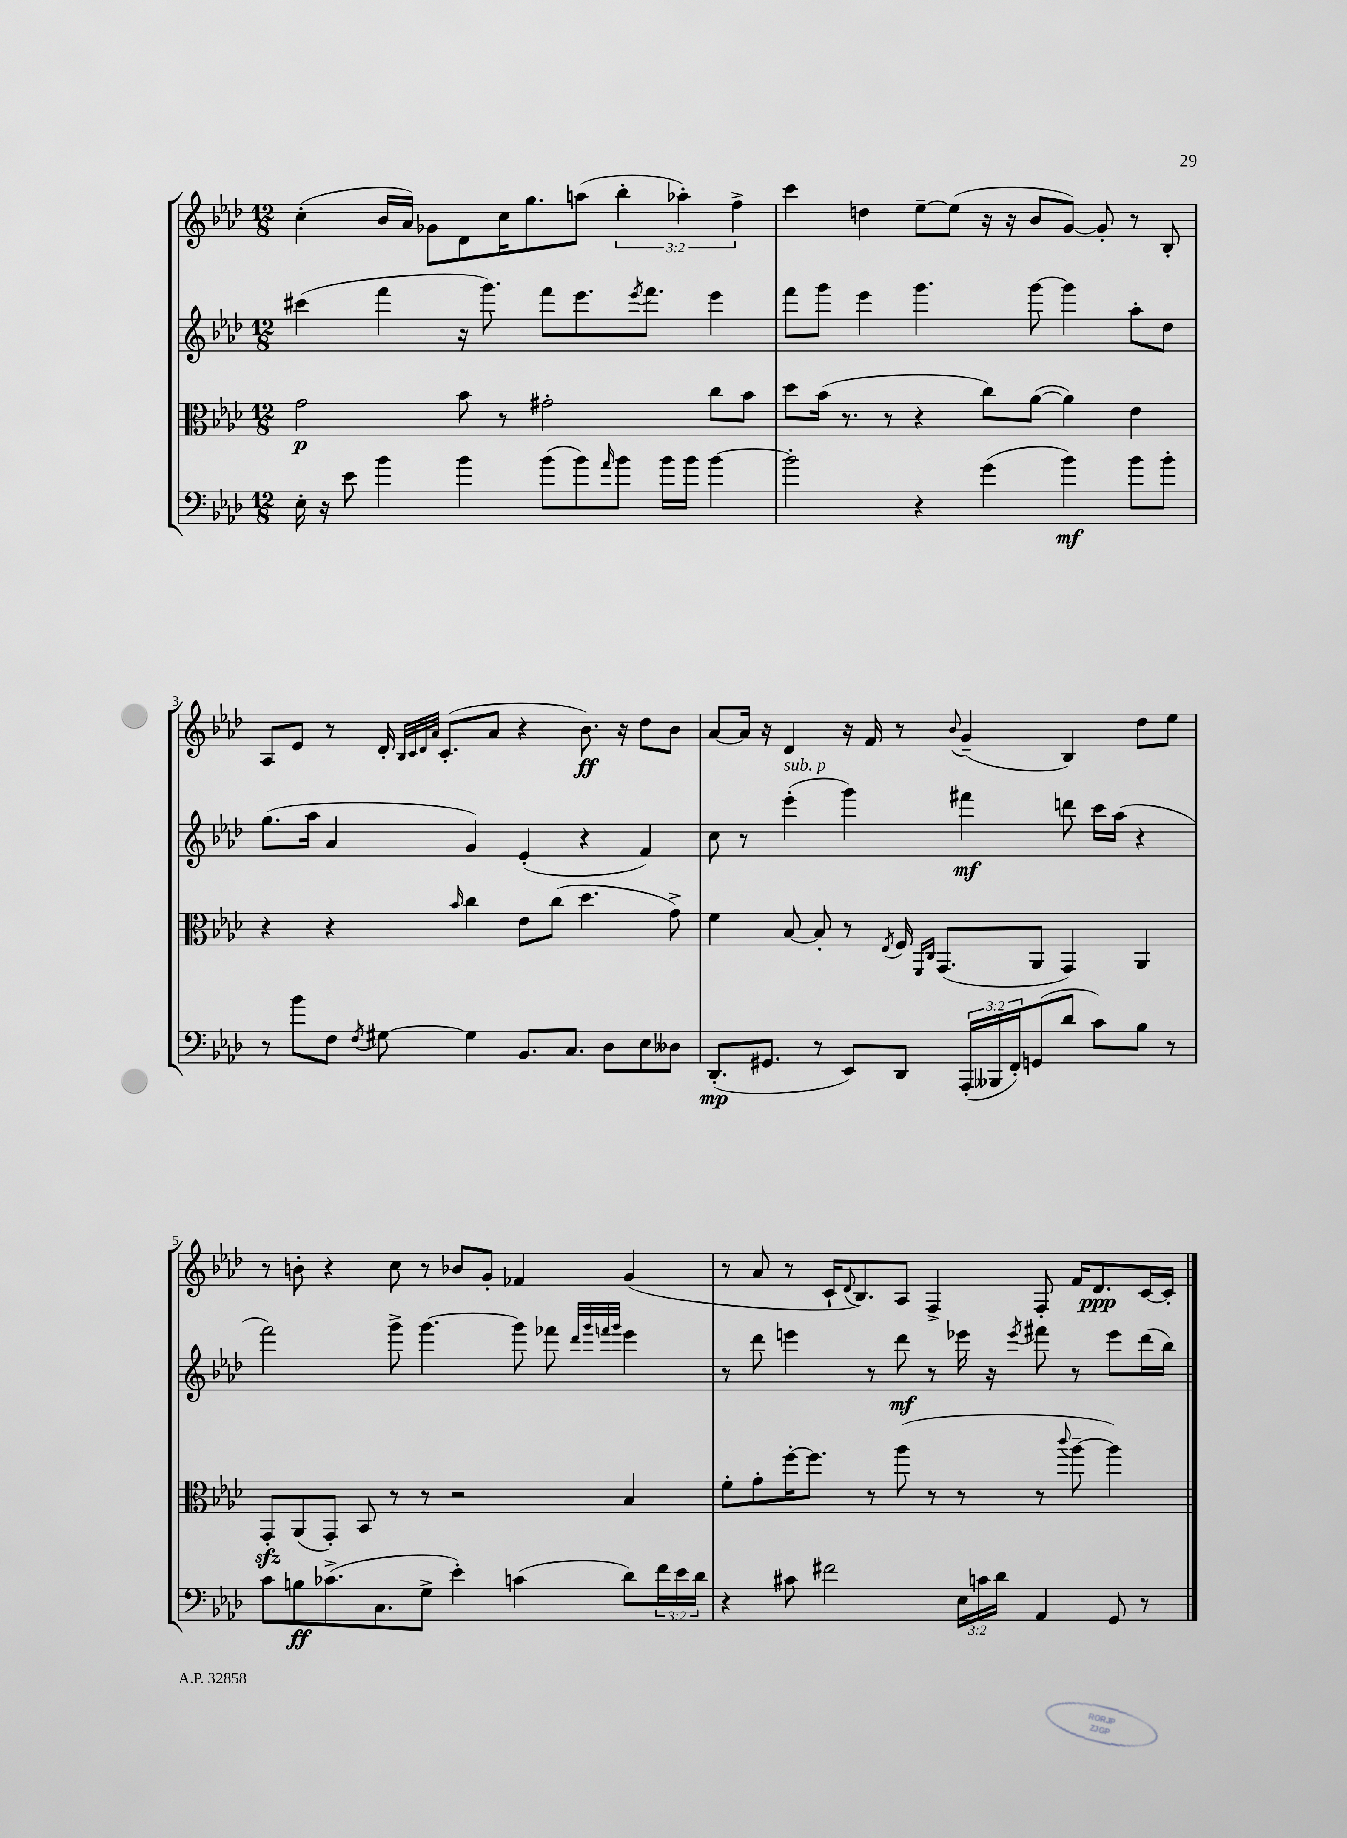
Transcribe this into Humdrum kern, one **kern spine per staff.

**kern	**kern	**kern	**kern
*staff4	*staff3	*staff2	*staff1
*clefF4	*clefC3	*clefG2	*clefG2
*k[b-e-a-d-]	*k[b-e-a-d-]	*k[b-e-a-d-]	*k[b-e-a-d-]
*M12/8	*M12/8	*M12/8	*M12/8
16E-'	2g	(4ccc#	(4cc'
16r	.	.	.
8e-	.	.	.
4b-	.	4fff	16b-
.	.	.	16a-)
.	.	.	8g-
4b-	8b-	16r	8d-
.	.	8.ggg)	.
.	8r	.	16cc
.	.	.	8.gg
(8b-	2g#'	8fff	.
8b-)	.	8.eee-	(8aa
16qqa-	.	.	.
8b-	.	.	6bb-'
.	.	8qeee-	.
.	.	8.fff	.
16b-	.	.	.
.	.	.	6aa-')
16b-	.	.	.
[4b-	8cc	4eee-	.
.	.	.	6ff^
.	8b-	.	.
=	=	=	=
2b-']	8dd-	8fff	4ccc
.	(16b-	8ggg	.
.	8.r	.	.
.	.	4eee-	4dd
.	8r	.	.
4r	4r	4.ggg	[8ee-~
.	.	.	(8ee-]
(4g	8cc)	.	16r
.	.	.	16r
.	([8a-	[8ggg	8b-
4b-)	4a-])	4ggg]	[8g)
.	.	.	8g']
8b-	4e-	8aa-'	8r
8b-'	.	8dd-	8B-'
=	=	=	=
8r	4r	(8.gg	8A-
8b-	.	.	8e-
.	.	16aa-	.
8F	4r	4a-	8r
8qF	.	.	.
[8G#	.	.	16d-'
.	.	.	32qqB-
.	.	.	32qqc
.	.	.	32qqd-
.	.	.	32qqa-
.	.	.	(8.c'
.	16qqb-	.	.
4G#]	4cc	4g)	.
.	.	.	8a-
8.BB-	8e-	(4e-'	4r
.	(8cc	.	.
8.C	.	.	.
.	4.dd-	4r	8.b-)
8D-	.	.	.
.	.	.	16r
8E-	.	4f)	8dd-
8D--	8g^)	.	8b-
=	=	=	=
(8.DD-'	4f	8cc	[8a-
.	.	8r	16a-]
8.GG#	.	.	16r
.	[8B-	(4eee-'	4d-
8r	8B-']	.	.
8EE-)	8r	4ggg)	16r
.	.	.	16f
.	8qE-	.	.
8DD-	16F	.	8r
.	16qqFF	.	.
.	16qqC	.	.
.	(8.GG	.	.
.	.	.	8qqb-
(24AAA-'	.	4fff#	(4g~
24BBB--	.	.	.
24FF')	.	.	.
(8GG	8AA-	.	.
8d-	4GG)	8ddd	4B-)
8c)	.	16ccc	.
.	.	(16aa-	.
8B-	4AA-	4r	8dd-
8r	.	.	8ee-
=	=	=	=
8c	8GG'	2fff)	8r
8B	(8AA-	.	8b'
(8.c-^	8GG')	.	4r
.	8BB-	.	.
8.C	.	.	.
.	8r	8ggg^	8cc
8G^	8r	[4.ggg	8r
4e-')	2r	.	8b-
.	.	.	8g'
(4c	.	8ggg]	4f-
.	.	8fff-	.
.	.	32qqddd-	.
.	.	32qqggg	.
.	.	32qqfff	.
.	.	32qqggg	.
8d-)	4B-	4eee-	(4g
24f	.	.	.
24e-	.	.	.
24d-	.	.	.
=	=	=	=
4r	8f'	8r	8r
.	8g'	8ddd-	8a-
8c#	[16ff'	4eee	8r
.	8.ff]	.	.
2f#	.	.	16c`
.	.	.	8qqd-
.	.	.	8.B-)
.	8r	8r	.
.	(8aa-	8ddd-	8A-
.	8r	8r	4F^
24E-	8r	16eee-	.
24c	.	.	.
.	.	16r	.
24d-	.	.	.
.	.	8qeee-	.
4AA-	8r	8fff#	8F'
.	8qqccc	.	.
.	[8aa-~	8r	16f
.	.	.	8.d-
8GG	4aa-])	8eee-	.
8r	.	(16ddd-	[16c
.	.	16bb-)	16c']
==	==	==	==
*-	*-	*-	*-
